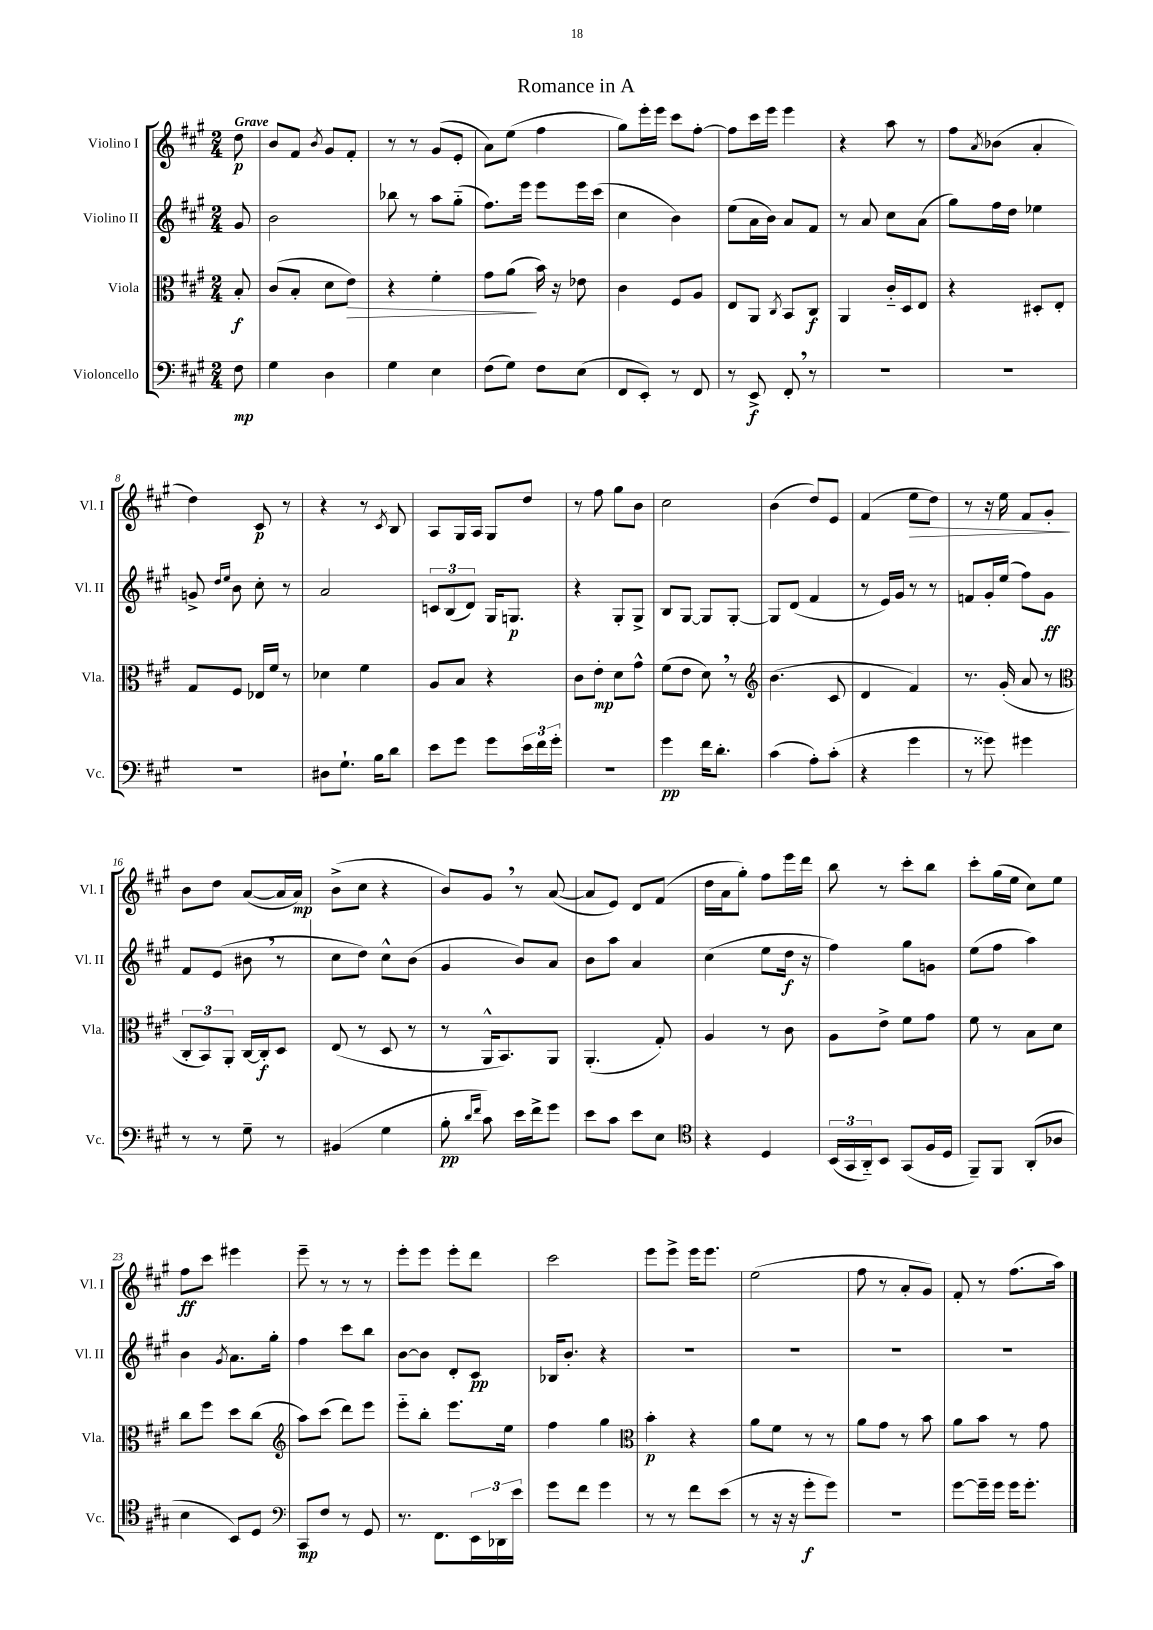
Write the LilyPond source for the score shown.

\header { title = "Romance in A" }
<<
\new StaffGroup <<
\new Staff = "s0" \with { instrumentName = "Violino I" shortInstrumentName = "Vl. I" } {
    \clef treble \key a \major \numericTimeSignature \time 2/4 \partial 8 \tempo "Grave"
    d''8\p |
    b'8 fis'8 \acciaccatura { b'8 } gis'8 fis'8-. |
    r8 r8 gis'8( e'8-. |
    a'8) e''8( fis''4 |
    gis''8) e'''16-. e'''16 cis'''8 fis''8~-. |
    fis''8 cis'''16 e'''16 e'''4 |
    r4 a''8 r8 |
    fis''8 \acciaccatura { a'8 } bes'8( a'4-. |
    d''4) cis'8\p r8 |
    r4 r8 \acciaccatura { cis'8 } b8 |
    a8 gis16 a16 gis8 d''8 |
    r8 fis''8 gis''8 b'8 |
    cis''2 |
    b'4( d''8) e'8 |
    fis'4( e''8\> d''8) |
    r8 r16 e''16 fis'8 gis'8-.\! |
    b'8 d''8 a'8~( a'16 a'16\mp) |
    b'8->( cis''8 r4 |
    b'8) gis'8 \breathe r8 a'8~( |
    a'8 e'8) d'8 fis'8( |
    d''16 a'16 gis''8-.) fis''8 e'''16 d'''16 |
    b''8 r8 cis'''8-. b''8 |
    cis'''8-. gis''16( e''16 cis''8) e''8 |
    fis''8\ff cis'''8 eis'''4 |
    e'''8-- r8 r8 r8 |
    e'''8-. e'''8 e'''8-. d'''8 |
    cis'''2 |
    e'''8 e'''8-> e'''16 e'''8. |
    e''2( |
    fis''8 r8 a'8-. gis'8) |
    fis'8-. r8 fis''8.( a''16) \bar "|." |
}
\new Staff = "s1" \with { instrumentName = "Violino II" shortInstrumentName = "Vl. II" } {
    \clef treble \key a \major \numericTimeSignature \time 2/4 \partial 8
    gis'8 |
    b'2 |
    bes''8 r8 a''8 gis''8-_( |
    fis''8.) e'''16 e'''8 e'''16 cis'''16( |
    cis''4 b'4) |
    e''8( a'16 b'16) a'8 fis'8 |
    r8 a'8 cis''8 a'8( |
    gis''8) fis''16 d''16 ees''4 |
    g'8-> \grace { d''16 e''16 } b'8 cis''8-. r8 |
    a'2 |
    \tuplet 3/2 { c'8 b8( d'8) } gis16 g8.\p |
    r4 gis8-. gis8-> |
    b8 gis8~ gis8 gis8~-. |
    gis8 d'8( fis'4 |
    r8 e'16) gis'16 r8 r8 |
    f'8 gis'16-. e''16( fis''8) gis'8\ff |
    fis'8 e'8( bis'8 \breathe r8 |
    cis''8 d''8) cis''8-^ b'8( |
    gis'4 b'8) a'8 |
    b'8 a''8 a'4 |
    cis''4( e''8 d''16\f r16 |
    fis''4) gis''8 g'8 |
    e''8( fis''8 a''4) |
    b'4 \acciaccatura { gis'8 } a'8. gis''16-. |
    fis''4 cis'''8 b''8 |
    b'8~ b'8 d'8-. cis'8\pp |
    bes16 b'8.-. r4 |
    R2 |
    R2 |
    R2 |
    R2 \bar "|." |
}
\new Staff = "s2" \with { instrumentName = "Viola" shortInstrumentName = "Vla." } {
    \clef alto \key a \major \numericTimeSignature \time 2/4 \partial 8
    b8-.\f |
    cis'8( b8-. d'8 e'8\>) |
    r4 fis'4-. |
    gis'8 a'8\!( b'16) r16 ees'8 |
    cis'4 fis8 a8 |
    e8 a,8 \acciaccatura { cis8 } b,8 cis8\f |
    a,4 cis'16-_ d16 e8 |
    r4 dis8-. e8-. |
    gis8 fis8 ees16 fis'16 r8 |
    des'4 fis'4 |
    a8 b8 r4 |
    cis'8 e'8-.\mp d'8 gis'8-^ |
    fis'8( e'8 d'8) \breathe r8 |
    \clef treble b'4.( cis'8 |
    d'4 fis'4) |
    r8. gis'16-.( a'8 r8 |
    \clef alto \tuplet 3/2 { cis8-. b,8) a,8-. } cis16~ cis16-.\f d8 |
    e8( r8 d8 r8 |
    r8 a,16-^ b,8.) a,8 |
    a,4.-.( gis8-.) |
    a4 r8 cis'8 |
    a8 e'8-> fis'8 gis'8 |
    fis'8 r8 b8 d'8 |
    cis''8 fis''8 d''8 cis''8( |
    \clef treble a''8) cis'''8( d'''8) e'''8 |
    e'''8-_ b''8-. e'''8. e''16 |
    fis''4 gis''4 |
    \clef alto b'4-.\p r4 |
    a'8 fis'8 r8 r8 |
    a'8 gis'8 r8 b'8 |
    a'8 b'8 r8 gis'8 \bar "|." |
}
\new Staff = "s3" \with { instrumentName = "Violoncello" shortInstrumentName = "Vc." } {
    \clef bass \key a \major \numericTimeSignature \time 2/4 \partial 8
    fis8\mp |
    gis4 d4 |
    gis4 e4 |
    fis8( gis8) fis8 e8( |
    fis,8 e,8-.) r8 fis,8 |
    r8 e,8->\f fis,8-. \breathe r8 |
    R2 |
    R2 |
    R2 |
    dis8 gis8.-! b16 d'8 |
    e'8 gis'8 gis'8 \tuplet 3/2 { e'16 fis'16 gis'16-. } |
    R2 |
    gis'4\pp fis'16 d'8.-. |
    cis'4( a8-.) cis'8-.( |
    r4 gis'4 |
    r8 gisis'8) gis'4 |
    r8 r8 gis8-- r8 |
    bis,4( gis4 |
    b8-.\pp \grace { d'16 fis'16 } cis'8) e'16 fis'16-> gis'8 |
    e'8 cis'8 e'8 e8 |
    \clef tenor r4 d4 |
    \tuplet 3/2 { b,16( gis,16 a,16-_) } b,8 gis,8( fis16 d16 |
    fis,8--) fis,8 a,8-.( aes8 |
    b4 b,8) d8 |
    \clef bass cis,8\mp fis8 r8 gis,8 |
    r8. fis,8. \tuplet 3/2 { e,16 des,16 e'16 } |
    gis'8 fis'8 gis'4 |
    r8 r8 fis'8 e'8( |
    r8 r16 r16 gis'8-.\f gis'8) |
    r2 |
    gis'8~ gis'16-- gis'16 gis'16 gis'8.-. \bar "|." |
}
>>
>>
